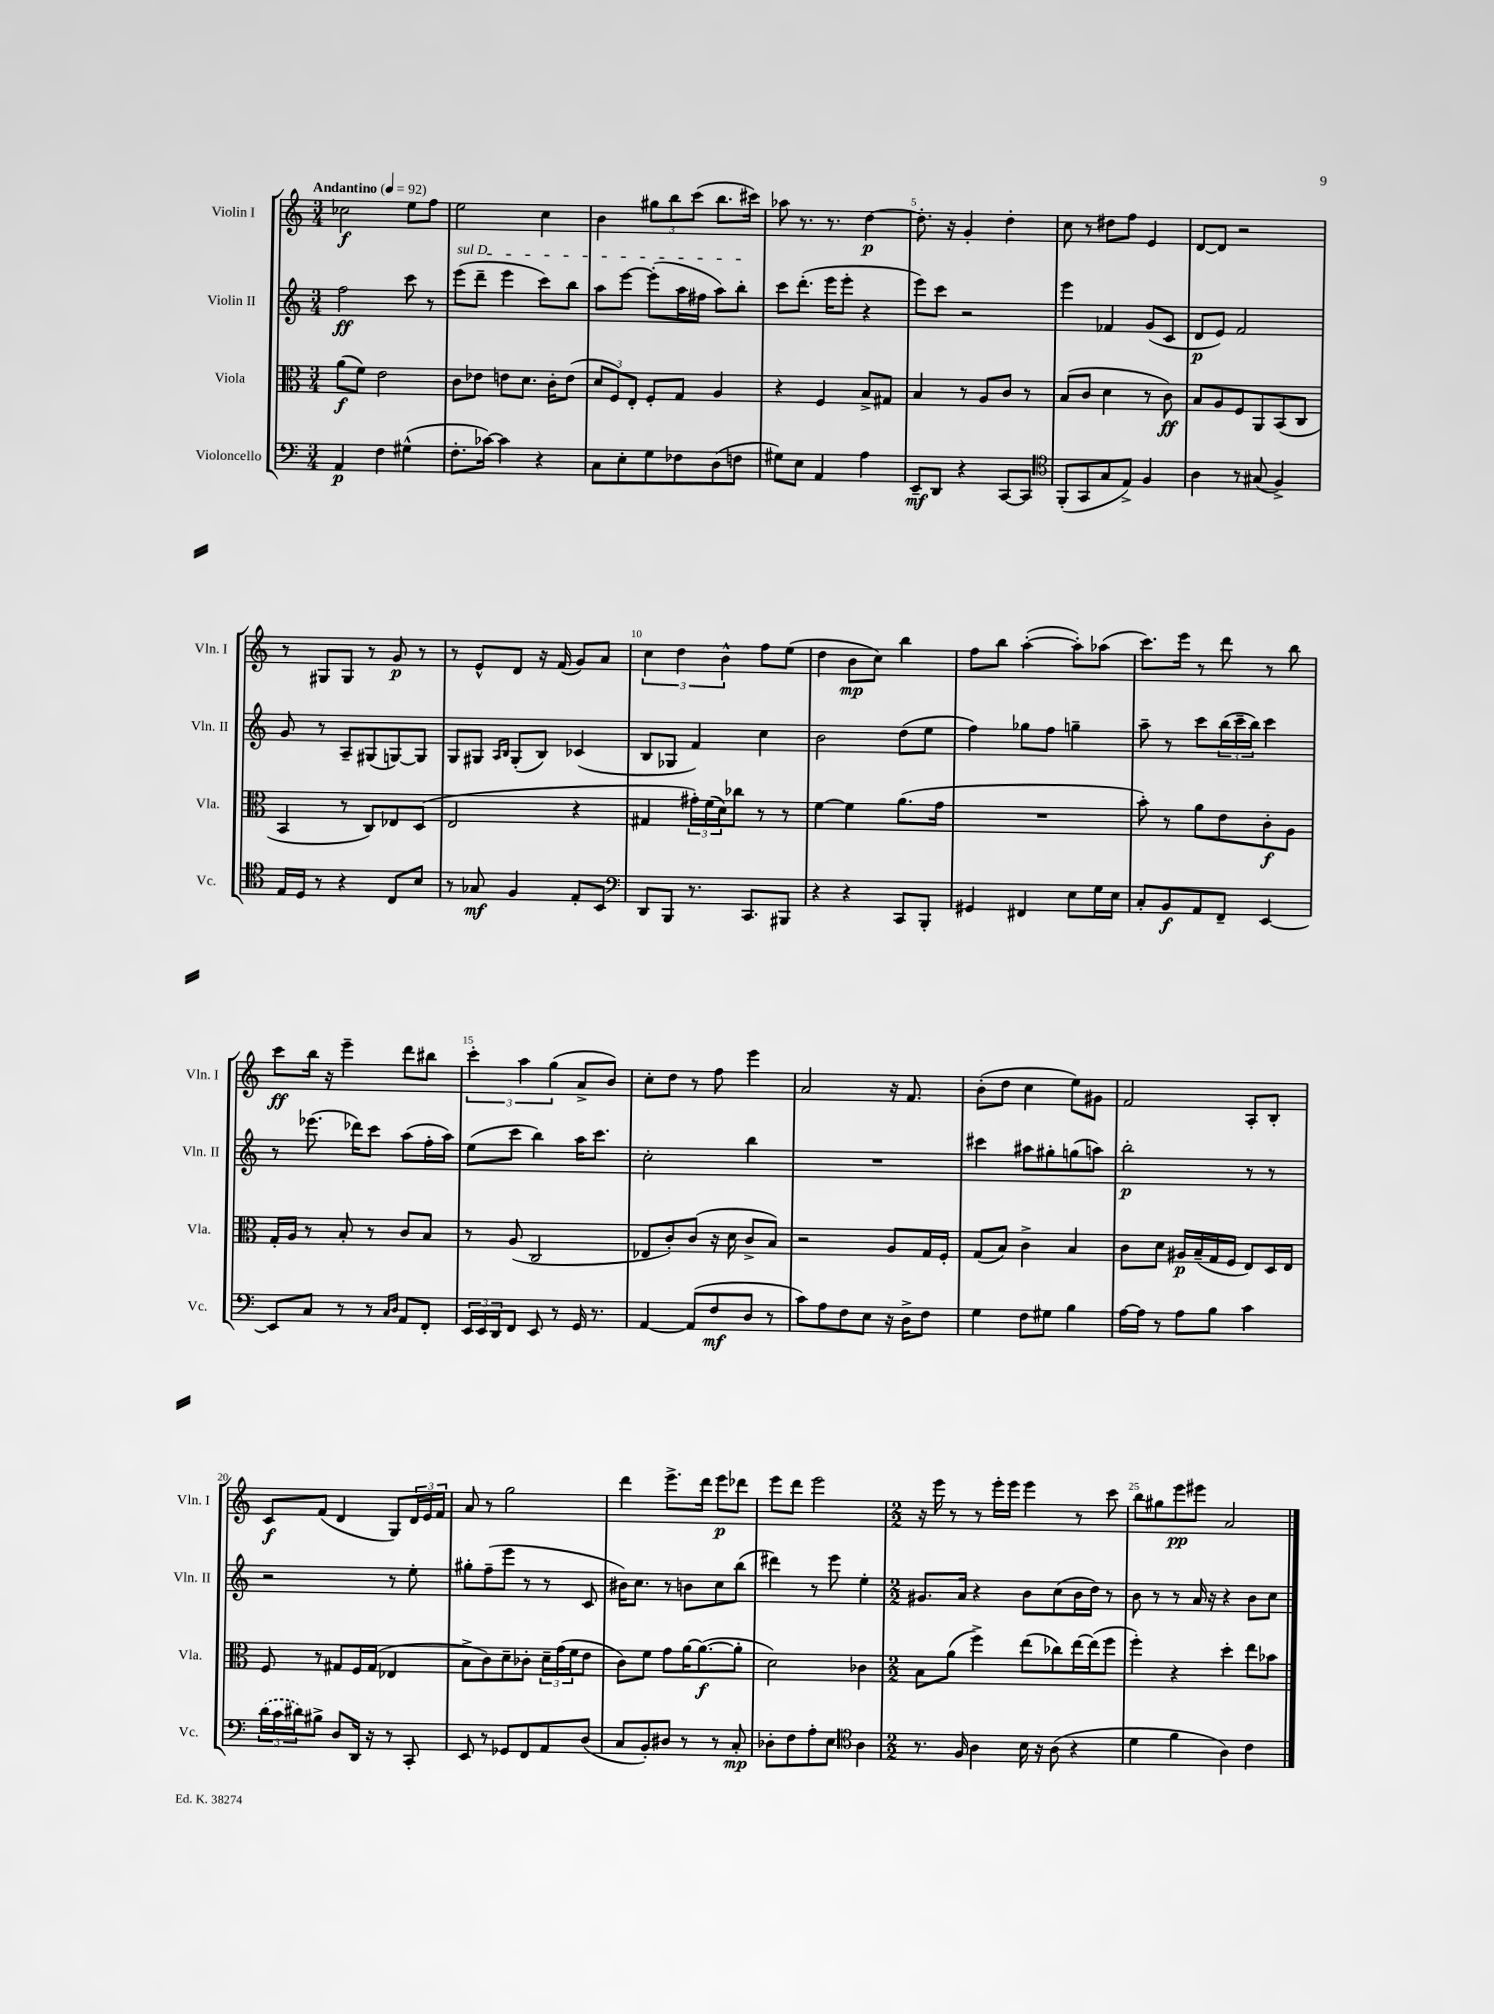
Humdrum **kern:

**kern	**dynam	**kern	**dynam	**kern	**dynam	**kern	**dynam
*part4	*part4	*part3	*part3	*part2	*part2	*part1	*part1
*staff4	*staff4	*staff3	*staff3	*staff2	*staff2	*staff1	*staff1
*I"Violoncello	*	*I"Viola	*	*I"Violin II	*	*I"Violin I	*
*I'Vc.	*	*I'Vla.	*	*I'Vln. II	*	*I'Vln. I	*
*clefF4	*	*clefC3	*	*clefG2	*	*clefG2	*
*k[]	*	*k[]	*	*k[]	*	*k[]	*
*M3/4	*	*M3/4	*	*M3/4	*	*M3/4	*
*MM92	*	*MM92	*	*MM92	*	*MM92	*
=1	=1	=1	=1	=1	=1	=1	=1
!	!	!	!	!	!	!LO:TX:a:B:t=Andantino	!
4AA/	p	(8a\L	f	2ff\	ff	2cc-X\	f
.	.	8f\J)	.	.	.	.	.
4F\	.	2e\	.	.	.	.	.
(4G#X^^\	.	.	.	8ccc\	.	8ee\L	.
.	.	.	.	8r	.	8ff\J	.
=2	=2	=2	=2	=2	=2	=2	=2
!	!	!	!	!LO:TX:a:i:t=sul D	!	!	!
8.F'\L	.	8c\L	.	(8eee\L	.	2ee\	.
.	.	8e-X\J	.	8ddd~\J	.	.	.
[16c-X\Jk)	.	.	.	.	.	.	.
4c-\]	.	8en\L	.	4eee\	.	.	.
.	.	8.d\J	.	.	.	.	.
4r	.	.	.	8ccc\L)	.	4cc\	.
.	.	16c'\KL	.	.	.	.	.
.	.	(8e\J	.	8bb\J	.	.	.
=3	=3	=3	=3	=3	=3	=3	=3
8C\L	.	12d/L	.	8aa\L	.	4b\	.
.	.	12F/)	.	.	.	.	.
8E'\	.	.	.	[8eee\J	.	.	.
.	.	12E'/J	.	.	.	.	.
8G\	.	8F'/L	.	(8eee'\L]	.	12gg#X\L	.
.	.	.	.	.	.	12bb\	.
8F-X\	.	8G/J	.	16aa\L	.	.	.
.	.	.	.	.	.	(12ccc\J	.
.	.	.	.	16ff#X\JJ	.	.	.
(8D\	.	4A/	.	8aa\L)	.	8.bb\L	.
8Fn\J	.	.	.	8bb'\J	.	.	.
.	.	.	.	.	.	16ccc#X\Jk)	.
=4	=4	=4	=4	=4	=4	=4	=4
8G#X\L)	.	4r	.	8ccc\L	.	8aa-X\	.
8E\J	.	.	.	(8.ddd'\J	.	8.r	.
4AA/	.	4F/	.	.	.	.	.
.	.	.	.	16eee\KL	.	8.r	.
.	.	.	.	8eee'\J	.	.	.
4A\	.	8B^/L	.	4r	.	[4dd\	p
.	.	8G#X/J	.	.	.	.	.
=5	=5	=5	=5	=5	=5	=5	=5
8EE~/L	mf	4B/	.	8eee\L)	.	8.dd'\]	.
8DD/J	.	.	.	8ccc\J	.	.	.
.	.	.	.	.	.	16r	.
4r	.	8r	.	2r	.	4g'/	.
.	.	8A/L	.	.	.	.	.
[8CC/L	.	8c/J	.	.	.	4dd'\	.
8CC/J]	.	8r	.	.	.	.	.
=6	=6	=6	=6	=6	=6	=6	=6
*clefC4	*	*	*	*	*	*	*
(8FF'/L	.	(8B/L	.	4eee\	.	8cc\	.
8GG/	.	8c/J	.	.	.	8r	.
8G/	.	4d\	.	4f-X/	.	8dd#X\L	.
8E^/J)	.	.	.	.	.	8ff\J	.
4F/	.	8r	.	(8g/L	.	4e/	.
.	.	8c\)	ff	8c/J	.	.	.
=7	=7	=7	=7	=7	=7	=7	=7
4A\	.	8B/L	.	8d/L	p	[8d/L	.
.	.	8A/	.	8e/J)	.	8d/J]	.
8r	.	8F/	.	2f/	.	2r	.
(8G#X/	.	8AA/	.	.	.	.	.
4F^/)	.	(8BB/	.	.	.	.	.
.	.	8C/J	.	.	.	.	.
!!LO:LB:g=z
=8	=8	=8	=8	=8	=8	=8	=8
16E/LL	.	4BB/	.	8g/	.	8r	.
16D/JJ	.	.	.	.	.	.	.
8r	.	.	.	8r	.	8G#X/L	.
4r	.	8r	.	8A~/L	.	8G#/J	.
.	.	8C/L)	.	(8G#X/	.	8r	.
8C/L	.	8E-X/	.	[8Gn/)	.	8g/	p
8B/J	.	(8D/J	.	8G/J]	.	8r	.
=9	=9	=9	=9	=9	=9	=9	=9
8r	.	2E/	.	8G/L	.	8r	.
8G-X/	mf	.	.	8G#X/J	.	8e^^/L	.
.	.	.	.	16qqA/LL	.	.	.
.	.	.	.	16qqB/JJ	.	.	.
4F/	.	.	.	(8G#'/L	.	8d/J	.
.	.	.	.	8B/J)	.	16r	.
.	.	.	.	.	.	(16f/	.
8E'/L	.	4r	.	(4c-X/	.	8g/L)	.
8BB/J	.	.	.	.	.	8a/J	.
=10	=10	=10	=10	=10	=10	=10	=10
*clefF4	*	*	*	*	*	*	*
8DD/L	.	4G#X/	.	8B/L	.	6cc\	.
8BBB/J	.	.	.	8G-X/J	.	.	.
.	.	.	.	.	.	6dd\	.
8.r	.	24g#X'\LL)	.	4f/)	.	.	.
.	.	(24f\	.	.	.	.	.
.	.	24d\J)	.	.	.	6b^^\	.
.	.	8cc-X\J	.	.	.	.	.
8.CC/L	.	.	.	.	.	.	.
.	.	8r	.	4cc\	.	8ff\L	.
8BBB#X/J	.	8r	.	.	.	(8ee\J	.
=11	=11	=11	=11	=11	=11	=11	=11
4r	.	[4f\	.	2b\	.	4dd\	.
4r	.	4f\]	.	.	.	8b\L	mp
.	.	.	.	.	.	8cc\J)	.
8CC/L	.	(8.a\L	.	(8dd\L	.	4bb\	.
8BBB'/J	.	.	.	8ee\J	.	.	.
.	.	16g\Jk	.	.	.	.	.
=12	=12	=12	=12	=12	=12	=12	=12
4GG#X/	.	2.r	.	4ff\)	.	8ff\L	.
.	.	.	.	.	.	8bb\J	.
4FF#X/	.	.	.	8gg-X\L	.	([4aa'\	.
.	.	.	.	8ff\J	.	.	.
8E\L	.	.	.	4ggn~\	.	8aa'\L])	.
16G\L	.	.	.	.	.	(8aa-X\J	.
16E\JJ	.	.	.	.	.	.	.
=13	=13	=13	=13	=13	=13	=13	=13
8C'/L	.	8b'\)	.	8aa~\	.	8.ccc\L)	.
8BB/	f	8r	.	8r	.	.	.
.	.	.	.	.	.	16eee\Jk	.
8AA/	.	8a\L	.	8ccc\L	.	8r	.
8FF~/J	.	8e\	.	(24bb\L	.	8ddd\	.
.	.	.	.	24ccc~\	.	.	.
.	.	.	.	24bb\JJ)	.	.	.
[4EE/	.	8c'\	f	4ccc\	.	8r	.
.	.	8A\J	.	.	.	8bb\	.
!!LO:LB:g=z
=14	=14	=14	=14	=14	=14	=14	=14
8EE/L]	.	16G'/LL	.	8r	.	8ccc\L	ff
.	.	16A/JJ	.	.	.	.	.
8C/J	.	8r	.	(8.eee-X\	.	16bb\Jk	.
.	.	.	.	.	.	16r	.
8r	.	8B'/	.	.	.	4eee~\	.
.	.	.	.	16ddd-X\KL)	.	.	.
8r	.	8r	.	8ccc\J	.	.	.
16qqC/LL	.	.	.	.	.	.	.
16qqD/JJ	.	.	.	.	.	.	.
8AA/L	.	8c/L	.	(8aa\L	.	8ddd\L	.
8FF'/J	.	8B/J	.	16ff'\L	.	8bb#X\J	.
.	.	.	.	16aa\JJ)	.	.	.
=15	=15	=15	=15	=15	=15	=15	=15
24EE/LL	.	8r	.	(8ee\L	.	6ccc'\	.
24EE/	.	.	.	.	.	.	.
24DD/J	.	.	.	.	.	.	.
8FF/J	.	(8A/	.	8ccc\J	.	.	.
.	.	.	.	.	.	6aa\	.
8EE/	.	2C/	.	4bb\)	.	.	.
.	.	.	.	.	.	(6gg\	.
8r	.	.	.	.	.	.	.
16GG/	.	.	.	16aa\KL	.	8a^/L	.
8.r	.	.	.	8.ccc\J	.	.	.
.	.	.	.	.	.	8b/J)	.
=16	=16	=16	=16	=16	=16	=16	=16
[4AA/	.	8E-X/L	.	2cc'\	.	8cc'\L	.
.	.	8c'/)	.	.	.	8dd\J	.
(8AA/L]	.	(8c/J	.	.	.	8r	.
8F/	mf	16r	.	.	.	8ff\	.
.	.	16d\	.	.	.	.	.
8D/J	.	8c^/L	.	4bb\	.	4eee\	.
8r	.	8B/J)	.	.	.	.	.
=17	=17	=17	=17	=17	=17	=17	=17
8c\L)	.	2r	.	2.r	.	2a/	.
8A\	.	.	.	.	.	.	.
8F\	.	.	.	.	.	.	.
8E\J	.	.	.	.	.	.	.
16r	.	8A/L	.	.	.	16r	.
16D^\KL	.	.	.	.	.	8.f/	.
8F\J	.	16G/L	.	.	.	.	.
.	.	16F'/JJ	.	.	.	.	.
=18	=18	=18	=18	=18	=18	=18	=18
4G\	.	(8G/L	.	4ccc#X\	.	(8b'\L	.
.	.	8B/J)	.	.	.	8dd\J	.
8F\L	.	4c^\	.	8aa#X\L	.	4cc\	.
8G#X\J	.	.	.	8gg#X'\	.	.	.
4B\	.	4B/	.	(8ggn\	.	8ee\L)	.
.	.	.	.	8aan\J)	.	8g#X\J	.
=19	=19	=19	=19	=19	=19	=19	=19
[16A\LL	.	8c\L	.	2bb'\	p	2f/	.
16A\JJ]	.	.	.	.	.	.	.
8r	.	8d\J	.	.	.	.	.
8A\L	.	16A#X/LL	p	.	.	.	.
.	.	(16B~/	.	.	.	.	.
8B\J	.	16G/	.	.	.	.	.
.	.	16F/JJ	.	.	.	.	.
4c\	.	8E/L)	.	8r	.	8A'/L	.
.	.	16D/L	.	8r	.	8B'/J	.
.	.	16E/JJ	.	.	.	.	.
!!LO:LB:g=z
=20	=20	=20	=20	=20	=20	=20	=20
(24d\LL	.	8F/	.	2r	.	8c/L	f
24c\	.	.	.	.	.	.	.
24d#X\J)	.	.	.	.	.	.	.
8B#X^\J	.	8r	.	.	.	(8f/J	.
8D/L	.	8G#X/L	.	.	.	4d/	.
16DD/Jk	.	16F/L	.	.	.	.	.
16r	.	(16G#/JJ	.	.	.	.	.
8r	.	4E-X/	.	8r	.	8G/L)	.
8CC'/	.	.	.	8ee'\	.	24d/L	.
.	.	.	.	.	.	24e/	.
.	.	.	.	.	.	24f/JJ	.
=21	=21	=21	=21	=21	=21	=21	=21
8EE/	.	8B^\L	.	8gg#X'\L	.	8a/	.
8r	.	8c\)	.	(8ff~\	.	8r	.
8GG-X/L	.	8d~\	.	8eee\J	.	2gg\	.
8FF/	.	8c-X'\J	.	8r	.	.	.
8AA/	.	24d~\LL	.	8r	.	.	.
.	.	(24g\	.	.	.	.	.
.	.	24f\J	.	.	.	.	.
(8D/J	.	8e\J	.	8c/	.	.	.
=22	=22	=22	=22	=22	=22	=22	=22
8C/L	.	8c\L)	.	16b#X\KL)	.	4ddd\	.
.	.	.	.	8.cc\J	.	.	.
8BB'/)	.	8f\J	.	.	.	.	.
8D#X/J	.	8g\L	.	8r	.	8.eee^\L	.
8r	.	[16a\K	.	8bn\L	.	.	.
.	.	(8.a\_	f	.	.	16ddd\Jk	.
8r	.	.	.	8cc\	.	8eee\L	p
8C'/	mp	8a'\J]	.	(8bb\J	.	8ddd-X\J	.
=23	=23	=23	=23	=23	=23	=23	=23
8D-X'\L	.	2d\)	.	4ddd#X\)	.	8eee\L	.
8F\	.	.	.	.	.	8ddd\J	.
8A'\	.	.	.	8r	.	2eee\	.
8E\J	.	.	.	8eee\	.	.	.
*clefC4	*	*	*	*	*	*	*
4A\	.	4c-X\	.	4ee'\	.	.	.
=24	=24	=24	=24	=24	=24	=24	=24
*M2/2	*	*M2/2	*	*M2/2	*	*M2/2	*
8.r	.	8B\L	.	8.g#X/L	.	16r	.
.	.	.	.	.	.	16eee\	.
.	.	(8a\J	.	.	.	8r	.
16F/	.	.	.	16a/Jk	.	.	.
4A\	.	4ff^\)	.	4r	.	8r	.
.	.	.	.	.	.	16eee'\LL	.
.	.	.	.	.	.	16eee\JJ	.
16B\	.	(8ee\L	.	8b\L	.	4eee\	.
16r	.	.	.	.	.	.	.
(8A\	.	8cc-X\)	.	(8cc\	.	.	.
4r	.	[16ee\L	.	16b\L	.	8r	.
.	.	(16ee\J]	.	16dd\JJ)	.	.	.
.	.	8ff\J	.	8r	.	8ccc\	.
=25	=25	=25	=25	=25	=25	=25	=25
4d\	.	4ff'\)	.	8b\	.	8bb\L	.
.	.	.	.	8r	.	8gg#X\	.
4f\	.	4r	.	8r	.	8eee\	pp
.	.	.	.	16a/	.	8eee#X\J	.
.	.	.	.	16r	.	.	.
4A\)	.	4dd'\	.	4r	.	2a/	.
4c\	.	8ee\L	.	8b\L	.	.	.
.	.	8b-X\J	.	8cc\J	.	.	.
==	==	==	==	==	==	==	==
*-	*-	*-	*-	*-	*-	*-	*-
